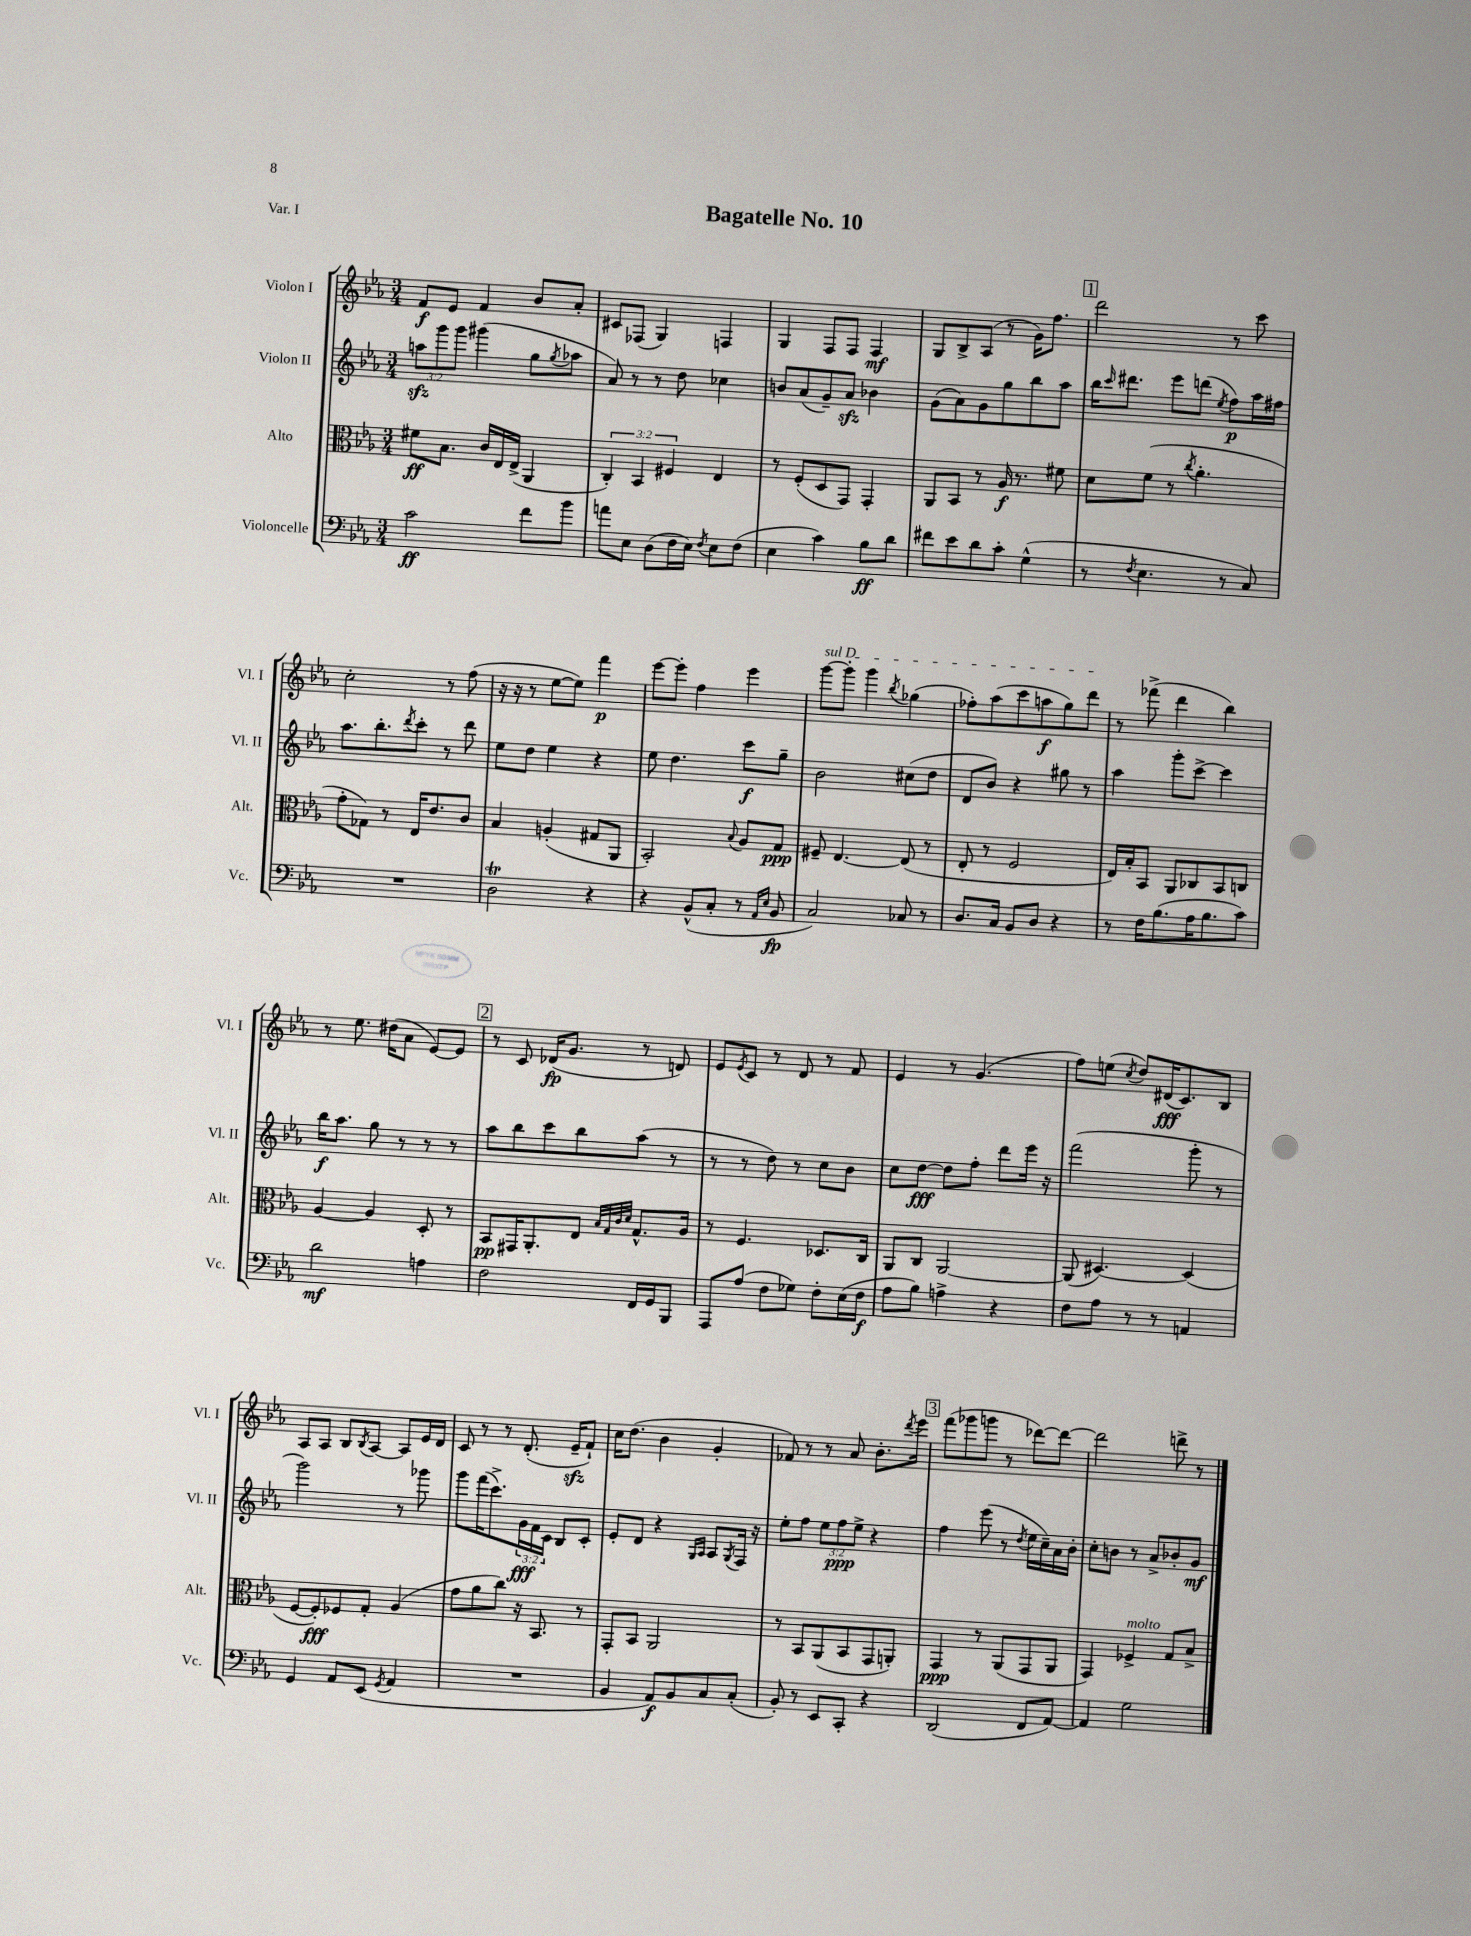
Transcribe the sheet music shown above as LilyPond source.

\header { title = "Bagatelle No. 10" piece = "Var. I" }
<<
\new StaffGroup <<
\new Staff = "s0" \with { instrumentName = "Violon I" shortInstrumentName = "Vl. I" } {
    \clef treble \key ees \major \numericTimeSignature \time 3/4
    f'8\f ees'8 f'4 bes'8 aes'8-. |
    cis'8 fes8( g4) f4 |
    g4 f8 f8 f4\mf |
    g8 bes8-> aes8( r8 g'16) f''8. |
    \mark \markup { \box "1" } d'''2 r8 c'''8 |
    c''2-. r8 f''8( |
    r16 r16 r8 ees''8~ ees''8) f'''4\p |
    ees'''8~ ees'''8-. f''4 ees'''4 |
    \once \override TextSpanner.bound-details.left.text = \markup { \italic "sul D" } g'''8~\startTextSpan g'''8-. g'''4 \acciaccatura { bes''8 } ges''4( |
    fes''8-.) aes''8( c'''8 a''8\f g''8) d'''8\stopTextSpan |
    r8 fes'''8->( d'''4 bes''4) |
    r8 ees''8. dis''16( aes'8 ees'8~) ees'8 |
    \mark \markup { \box "2" } r8 c'8 des'16\fp( g'8. r8 d'8) |
    ees'8 \acciaccatura { ees'8 } c'8 r8 d'8 r8 f'8 |
    ees'4 r8 g'4.( |
    f''8) e''8( \acciaccatura { c''8 } d''8) dis'16\fff( c'8.) bes8 |
    aes8 aes8 bes8 \acciaccatura { bes8 } aes8~ aes8 ees'16 d'16 |
    c'8 r8 r8 d'8.-.( ees'16--\sfz f'8-!) |
    c''16 d''8.( bes'4 g'4-. |
    fes'8) r8 r8 aes'8 bes'8.-. \acciaccatura { d'''8 } ees'''16 |
    \mark \markup { \box "3" } f'''8( ges'''8 g'''8 r8 des'''8~) des'''8~ |
    des'''2 d'''8-> r8 \bar "|." |
}
\new Staff = "s1" \with { instrumentName = "Violon II" shortInstrumentName = "Vl. II" } {
    \clef treble \key ees \major \numericTimeSignature \time 3/4 \override Staff.TupletNumber.text = #tuplet-number::calc-fraction-text
    \tuplet 3/2 { a''8\sfz g'''8 g'''8 } gis'''4( g''8 \acciaccatura { g''8 } aes''8 |
    aes'8) r8 r8 d''8 ces''4 |
    b'8 aes'8( g'8--) aes'8\sfz bes'4 |
    g'8( aes'8) g'8 g''8 bes''8 aes''8 |
    \mark \markup { \box "1" } bes''16 \grace { c'''16 } dis'''8. ees'''8 d'''8( \acciaccatura { ees''8 } f''8\p) aes''16 fis''16 |
    aes''8. bes''8.-. \acciaccatura { d'''8 } c'''8-. r8 d'''8 |
    ees''8 d''8 ees''4 r4 |
    ees''8 d''4. c'''8\f g''8-- |
    bes'2 cis''8( d''8 |
    d'8 bes'8) r4 gis''8 r8 |
    aes''4 g'''8-. c'''8~-> c'''4 |
    bes''16\f aes''8. g''8 r8 r8 r8 |
    \mark \markup { \box "2" } aes''8 bes''8 c'''8 bes''8 aes''8( r8 |
    r8 r8 d''8) r8 c''8 bes'8 |
    c''8 d''8~\fff d''8 f''8-. d'''8 ees'''16 r16 |
    f'''2( g'''8-. r8 |
    g'''2) r8 ges'''8 |
    g'''8 f'''16( c'''8.->) \tuplet 3/2 { g'16\fff f'16 c'16 } bes8 c'8-. |
    ees'8-. d'8 r4 \grace { g16 aes16 } aes8 \acciaccatura { g8 } f16 r16 |
    ees''8-. f''8 \tuplet 3/2 { ees''8 f''8\ppp ees''8-> } r4 |
    \mark \markup { \box "3" } f''4 ees'''8( r8 \acciaccatura { d''8 } ees''16 c''16--) aes'16 bes'16-. |
    c''8-. b'8 r8 aes'8-> bes'8-. g'8\mf \bar "|." |
}
\new Staff = "s2" \with { instrumentName = "Alto" shortInstrumentName = "Alt." } {
    \clef alto \key ees \major \numericTimeSignature \time 3/4 \override Staff.TupletNumber.text = #tuplet-number::calc-fraction-text
    fis'8\ff bes8. c'16 ees16 ees16->( aes,4 |
    \tuplet 3/2 { c4-.) bes,4 fis4 } ees4 |
    r8 f8-.( d8 g,8) g,4-. |
    aes,8 bes,8 r8 aes16\f r8. fis'8 |
    \mark \markup { \box "1" } d'8 f'8( r8 \acciaccatura { c''8 } aes'4.-. |
    g'8-. ges8) r8 ees16 ees'8. c'8 |
    bes4 a4-.( gis8 aes,8 |
    bes,2-.) \appoggiatura { bes8 } aes8 g8\ppp |
    fis8-- ees4.~ ees8( r8 |
    ees8-. r8 f2 |
    ees16) bes16-. bes,8 aes,8 ces8 bes,8 c8 |
    aes4~ aes4 d8-. r8 |
    \mark \markup { \box "2" } bes,8\pp gis,16 aes,8.-. ees8 \grace { bes32 g32 c'32 d'32 } g8.-^ aes16 |
    r8 f4. des8. c16 |
    aes,8 c8 aes,2~ |
    aes,8( dis4.~) dis4( |
    f8~ f8-.\fff) fes8 g8-. aes4( |
    g'8 aes'8 c''8) r16 bes,8. r8 |
    g,8-. bes,8 aes,2 |
    r8 bes,8 aes,8( bes,8 g,8 a,8-.) |
    \mark \markup { \box "3" } g,4\ppp r8 aes,8( g,8 aes,8 |
    g,4) fes4->^\markup { \italic "molto" } g8 bes8-> \bar "|." |
}
\new Staff = "s3" \with { instrumentName = "Violoncelle" shortInstrumentName = "Vc." } {
    \clef bass \key ees \major \numericTimeSignature \time 3/4
    c'2\ff f'8 bes'8 |
    a'8 ees8 d8( f16 ees16) \acciaccatura { f8 } ees8 f8( |
    ees4 c'4) bes8\ff d'8 |
    fis'8 ees'8 d'8 c'8-. g4-^( |
    \mark \markup { \box "1" } r8 \acciaccatura { f8 } ees4. r8 c8) |
    R2. |
    d2\trill r4 |
    r4 bes,8-^( c8-. r8 \grace { aes,16 ees16 } bes,8\fp |
    c2) ces8 r8 |
    d8. c16 bes,8 d8 r4 |
    r8 f16 bes8.( aes16 bes8. c'8) |
    d'2\mf a4 |
    \mark \markup { \box "2" } f2 f,16 g,16 bes,,8 |
    aes,,8 aes8( f8 ges8) f8-. ees16( f16\f |
    aes8 bes8) a4-> r4 |
    f8 aes8 r8 r8 a,4 |
    g,4 aes,8 ees,8( \acciaccatura { g,8 } aes,4 |
    R2. |
    bes,4 aes,8\f) bes,8 c8 c8-.( |
    bes,8-.) r8 ees,8 c,8-. r4 |
    \mark \markup { \box "3" } d,2( f,8 aes,8~) |
    aes,4 g2 \bar "|." |
}
>>
>>
\layout { \context { \Score \remove "Bar_number_engraver" } }
